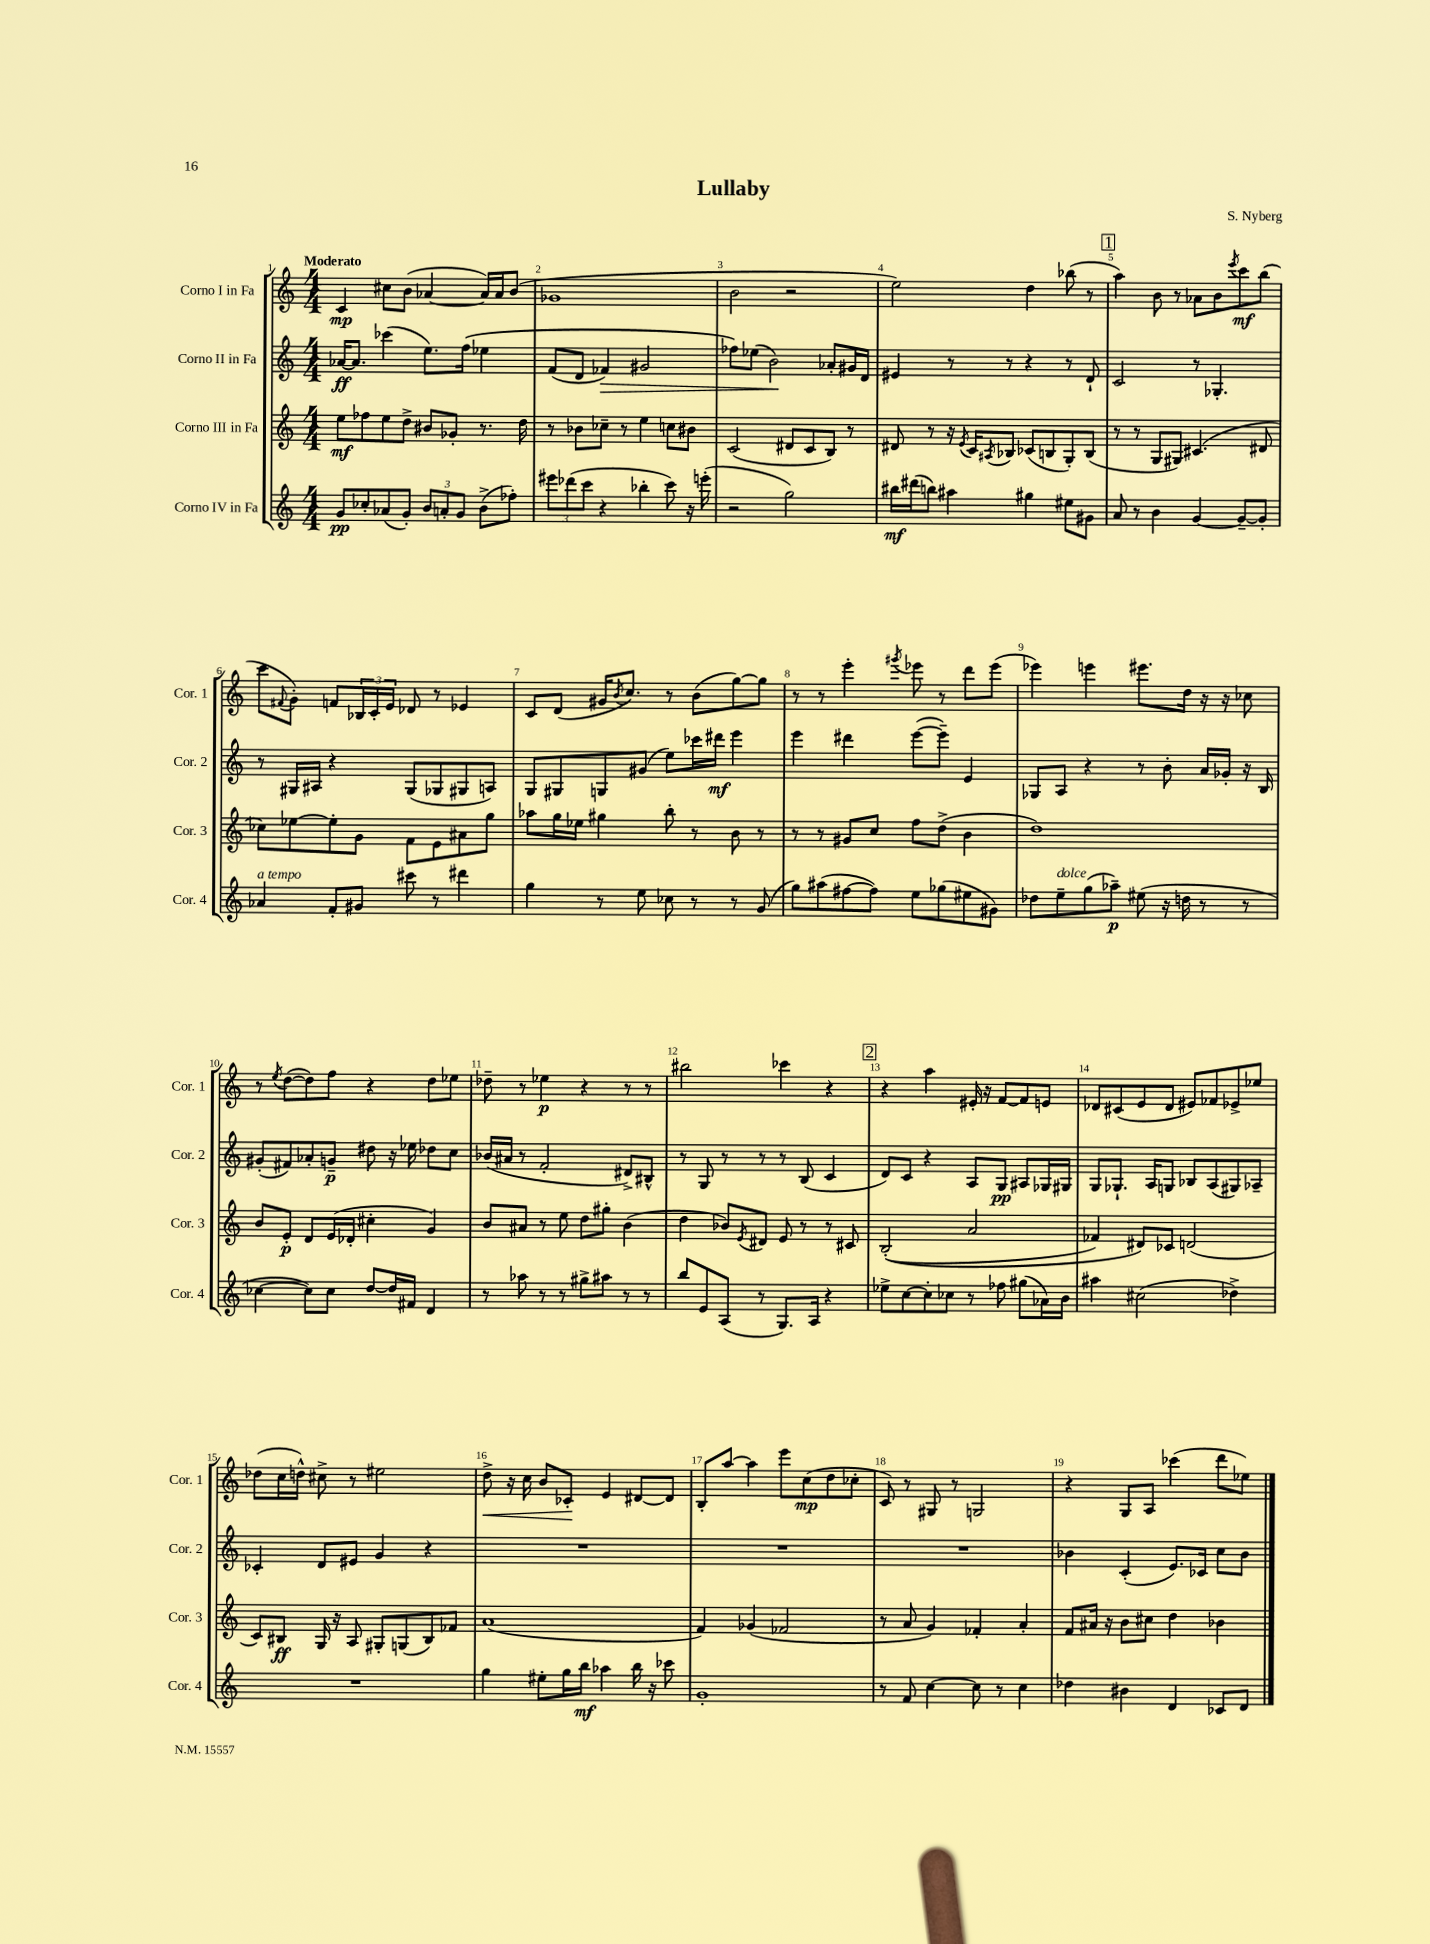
\header { title = "Lullaby" composer = "S. Nyberg" }
<<
\new StaffGroup <<
\new Staff = "s0" \with { instrumentName = "Corno I in Fa" shortInstrumentName = "Cor. 1" } {
    \clef treble \key c \major \numericTimeSignature \time 4/4 \tempo "Moderato"
    c'4\mp cis''8 b'8( aes'4~ aes'16) aes'16 b'8( |
    ges'1 |
    b'2 r2 |
    e''2) d''4 bes''8( r8 |
    \mark \markup { \box "1" } a''4) b'8 r8 aes'8 b'8 \acciaccatura { e'''8 } c'''8\mf b''8( |
    c'''8 \appoggiatura { fis'8 } g'8-.) f'8 \tuplet 3/2 { bes16 c'16-. e'16 } des'8 r8 ees'4 |
    c'8 d'8( gis'16 \acciaccatura { b'8 } c''8.) r8 b'8( g''8~) g''8 |
    r8 r8 e'''4-. \acciaccatura { gis'''8 } ees'''8 r8 d'''8 ees'''8( |
    ees'''4) e'''4 eis'''8. d''16 r16 r16 ces''8 |
    r8 \acciaccatura { e''8 } d''8~( d''8) f''8 r4 d''8 ees''8 |
    des''8-- r8 ees''4\p r4 r8 r8 |
    bis''2 ces'''4 r4 |
    \mark \markup { \box "2" } r4 a''4 eis'16-. r16 f'8~ f'8 e'8 |
    des'8 cis'8( e'8 des'8 eis'8) fes'8 ees'8-> ees''8 |
    des''8( c''16 d''16-^) cis''8-> r8 eis''2 |
    d''8->\< r16 c''16 b'8 ces'8-.\! e'4 dis'8~ dis'8 |
    b8-. a''8~ a''4 e'''8 c''8\mp( d''8 ces''8-. |
    c'8) r8 gis8 r8 g2 |
    r4 g8 a8 ces'''4( d'''8 ees''8) \bar "|." |
}
\new Staff = "s1" \with { instrumentName = "Corno II in Fa" shortInstrumentName = "Cor. 2" } {
    \clef treble \key c \major \numericTimeSignature \time 4/4
    aes'16~\ff aes'8. ces'''4( e''8.) f''16\( ees''4 |
    f'8( d'8 fes'4\>) gis'2 |
    fes''8\) ees''8( b'2\!) aes'8-. gis'16 d'16 |
    eis'4 r8 r8 r4 r8 d'8-! |
    \mark \markup { \box "1" } c'2 r8 ges4.-. |
    r8 gis16 ais16 r4 gis8( ges8 gis8 a8) |
    g8 gis8 g8 gis'8( e''8) ces'''16 dis'''16\mf e'''4 |
    e'''4 dis'''4 e'''8~( e'''8--) e'4 |
    ges8 a8 r4 r8 b'8-. a'16 ges'16-. r16 b16 |
    gis'8-.( fis'8) aes'8-. g'8--\p dis''8 r16 ees''16 des''8 c''8 |
    bes'16( ais'16 r8 f'2-. dis'8->) bis8-^ |
    r8 g8 r8 r8 r8 b8( c'4 |
    \mark \markup { \box "2" } d'8) c'8 r4 a8 g8\pp ais8 ges16 gis16 |
    g8 ges8.-! a16 g8 bes8 a8( gis8) aes8-- |
    ces'4-. d'8 eis'8 g'4 r4 |
    R1 |
    R1 |
    R1 |
    bes'4 c'4-.( e'8.) ces'16 c''8 bes'8 \bar "|." |
}
\new Staff = "s2" \with { instrumentName = "Corno III in Fa" shortInstrumentName = "Cor. 3" } {
    \clef treble \key c \major \numericTimeSignature \time 4/4
    e''8\mf fes''8 e''8 d''8-> bis'8 ges'8-. r8. d''16 |
    r8 bes'8 ces''8-- r8 e''4 c''8 bis'8 |
    c'2( dis'8 c'8 b8) r8 |
    dis'8 r8 r16 \acciaccatura { e'8 } c'16 \acciaccatura { ais8 } bes8 ces'8( b8 g8-.) b8( |
    \mark \markup { \box "1" } r8 r8 g8 gis8) cis'4.( dis'8 |
    ces''8) ees''8~ ees''8-. g'8 f'8 e'8 ais'8 g''8 |
    aes''8 g''16 ees''16 gis''4 b''8-. r8 b'8 r8 |
    r8 r8 gis'8 c''8 f''8 d''8->( b'4 |
    d''1) |
    b'8 e'8-.\p d'8 e'16( des'16-. cis''4-. g'4) |
    b'8 ais'8 r8 e''8 d''8 gis''8-. b'4( |
    d''4 bes'8) \acciaccatura { e'8 } dis'8 e'8 r8 r8 cis'8 |
    \mark \markup { \box "2" } b2-.(\( a'2 |
    fes'4) dis'8\) ces'8 d'2( |
    c'8) bis8\ff g16 r16 a8 gis8-. g8( bis8) fes'8 |
    a'1( |
    f'4) ges'4( fes'2 |
    r8 a'8 g'4) fes'4-. a'4-. |
    f'8 ais'16 r16 b'8 cis''8 d''4 bes'4 \bar "|." |
}
\new Staff = "s3" \with { instrumentName = "Corno IV in Fa" shortInstrumentName = "Cor. 4" } {
    \clef treble \key c \major \numericTimeSignature \time 4/4
    g'8\pp ces''8-. aes'8( g'8-.) \tuplet 3/2 { b'8 a'8-. g'8 } b'8->( fes''8-.) |
    \tuplet 3/2 { eis'''8 des'''8( c'''8 } r4 bes''4-. c'''8) r16 e'''16-.( |
    r2 g''2) |
    bis''16\mf dis'''16( b''8) ais''4 gis''4 eis''8 gis'8 |
    \mark \markup { \box "1" } a'8 r8 b'4 g'4~ g'8~-- g'8-. |
    aes'4^\markup { \italic "a tempo" } f'8-. gis'8 cis'''8 r8 dis'''4 |
    g''4 r8 e''8 ces''8 r8 r8 g'8( |
    g''8) ais''8( fis''8~ fis''8) e''8 ges''8( eis''8 gis'8) |
    des''8 e''8--^\markup { \italic "dolce" } g''8( aes''8--\p) eis''8( r16 d''16 r8 r8 |
    ces''4~ ces''8) ces''8 d''8~ d''16 fis'16 d'4 |
    r8 aes''8 r8 r8 gis''8-> ais''8 r8 r8 |
    b''8 e'8 a8( r8 g8.) a16 r4 |
    \mark \markup { \box "2" } ees''8-> c''8~ c''8-. ces''8 r8 fes''8 gis''8( aes'16) b'16 |
    ais''4 cis''2( des''4->) |
    R1 |
    g''4 eis''8-. g''16 b''16\mf aes''4 b''16 r16 ces'''8 |
    g'1-. |
    r8 f'8 c''4~ c''8 r8 c''4 |
    des''4 bis'4 d'4 ces'8 d'8 \bar "|." |
}
>>
>>
\layout { \context { \Score \override BarNumber.break-visibility = ##(#f #t #t) barNumberVisibility = #all-bar-numbers-visible } }
